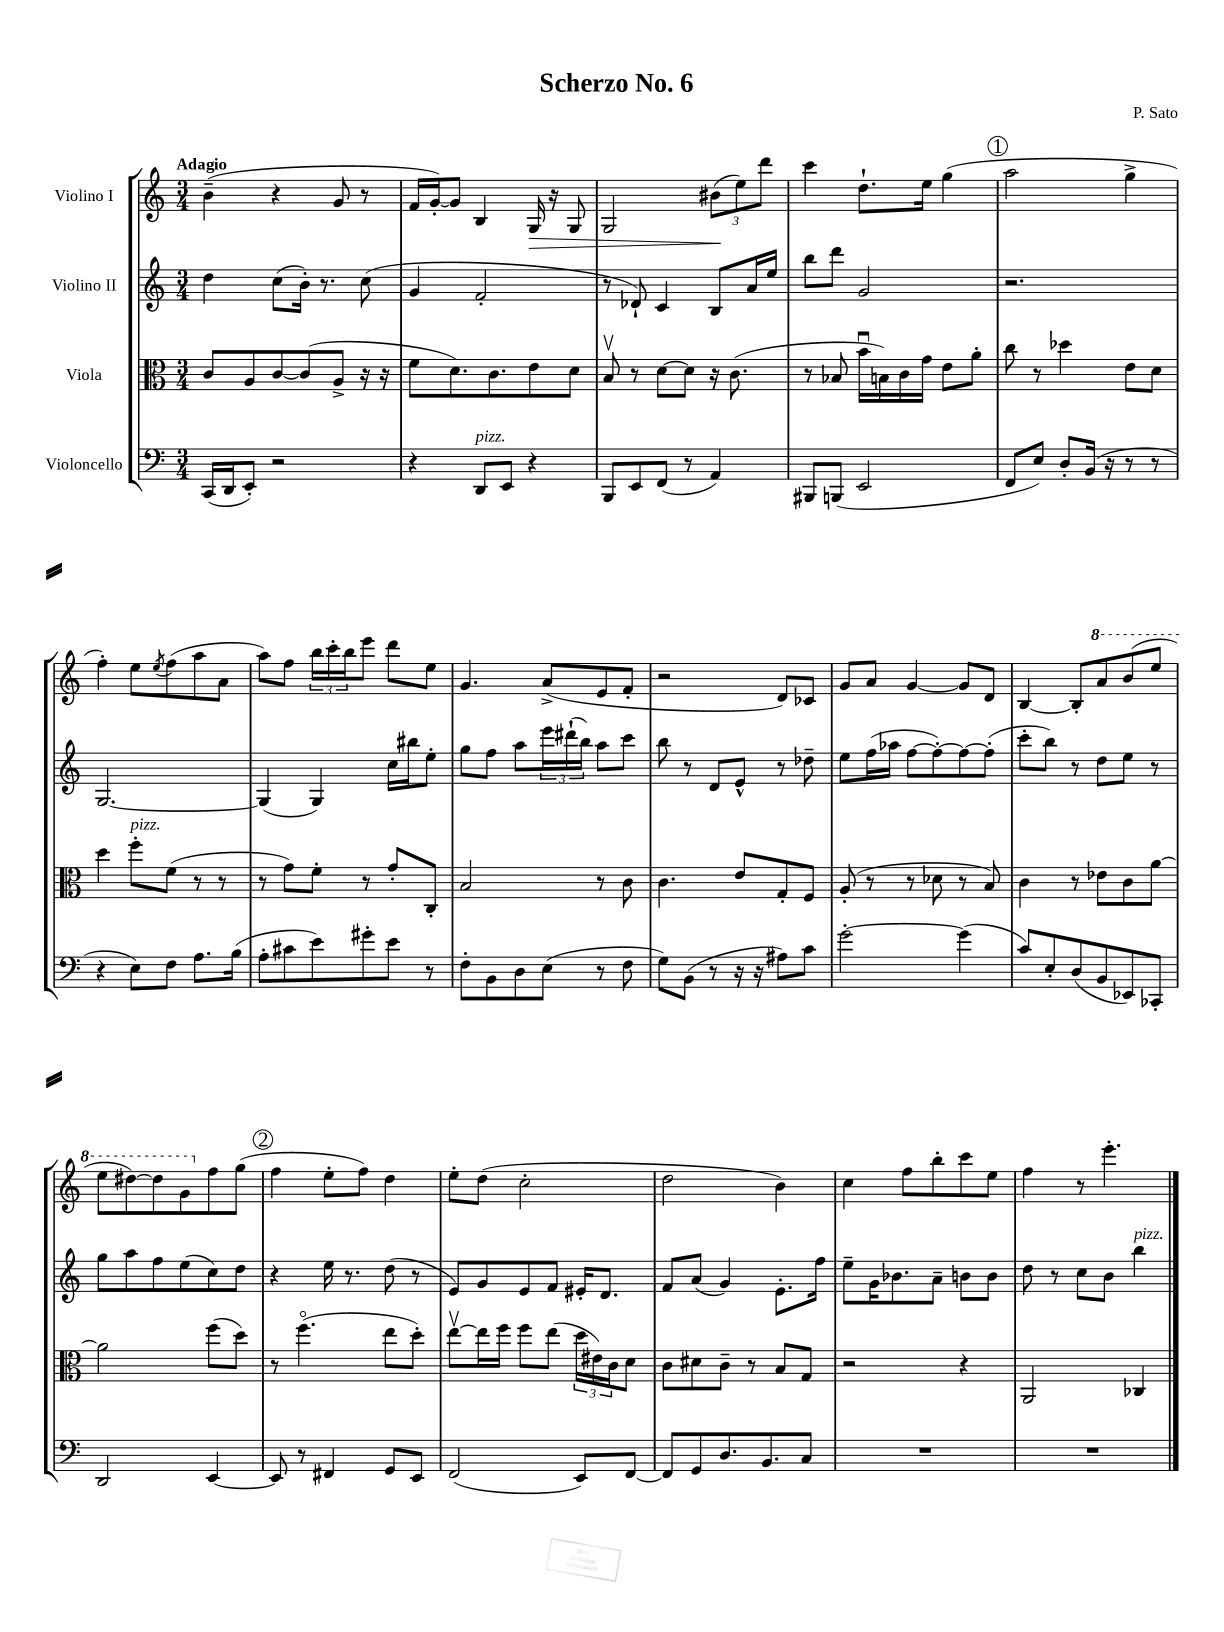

**kern	**kern	**kern	**kern	**dynam
*part4	*part3	*part2	*part1	*part1
*staff4	*staff3	*staff2	*staff1	*staff1
*I"Violoncello	*I"Viola	*I"Violino II	*I"Violino I	*
*clefF4	*clefC3	*clefG2	*clefG2	*
*k[]	*k[]	*k[]	*k[]	*
*M3/4	*M3/4	*M3/4	*M3/4	*
=1	=1	=1	=1	=1
!	!	!	!LO:TX:a:B:t=Adagio	!
(16CC/LL	8c/L	4dd\	(4b~\	.
16DD/J	.	.	.	.
8EE'/J)	8A/	.	.	.
2r	[8c/	(8cc\L	4r	.
.	(8c/]	16b'\Jk)	.	.
.	.	8.r	.	.
.	8A^/J	.	8g/	.
.	16r	(8cc\	8r	.
.	16r	.	.	.
=2	=2	=2	=2	=2
4r	8f\L	4g/	16f/LL	.
.	.	.	[16g'/J)	.
.	8.d\)	.	8g/J]	.
!LO:TX:a:i:t=pizz.	!	!	!	!
8DD/L	.	2f'/	4B/	.
.	8.c\	.	.	.
8EE/J	.	.	.	.
!	!	!	!	!LO:HP:b
4r	8e\	.	16G/	>
.	.	.	16r	.
.	8d\J	.	8G/	.
=3	=3	=3	=3	=3
8BBB/L	8Bv/	8r	2G/	.
8EE/	8r	8d-X`/)	.	.
(8FF/J	[8d\L	4c/	.	.
8r	8d\J]	.	.	.
4AA/)	16r	8B/L	(12b#X\L	.
.	(8.c\	.	.	.
.	.	.	12ee\)	]
.	.	16a/L	.	.
.	.	.	12ddd\J	.
.	.	16ee/JJ	.	.
=4	=4	=4	=4	=4
8BBB#X/L	8r	8bb\L	4ccc\	.
(8BBBn/J	8B-X/	8ddd\J	.	.
2EE/	16bu\LL	2g/	8.dd`\L	.
.	16Bn\)	.	.	.
.	16c\	.	.	.
.	16g\JJ	.	16ee\Jk	.
.	8e\L	.	(4gg\	.
.	8a'\J	.	.	.
!!LO:REH:place=s1:t=1
=5	=5	=5	=5	=5
8FF/L	8cc\	2.r	2aa\	.
8E/J)	8r	.	.	.
8D'/L	4dd-X\	.	.	.
(16BB/Jk	.	.	.	.
16r	.	.	.	.
8r	8e\L	.	4gg^\	.
8r	8d\J	.	.	.
!!LO:LB:g=z
=6	=6	=6	=6	=6
4r	4dd\	[2.G/	4ff'\)	.
!	!LO:TX:a:i:t=pizz.	!	!	!
8E\L)	8ff'\L	.	8ee\L	.
.	.	.	8qee/	.
8F\J	(8f\J	.	(8ff\	.
8.A\L	8r	.	8aa\	.
.	8r	.	8a\J	.
(16B\Jk	.	.	.	.
=7	=7	=7	=7	=7
8A'\L	8r	(4G/]	8aa\L)	.
8c#X\	8g\L)	.	8ff\J	.
8e\)	8f'\J	4G/)	24bb\LL	.
.	.	.	24ccc'\	.
.	.	.	24bb\J	.
8g#X'\	8r	.	8eee\J	.
8e\J	8g'/L	16cc\LL	8ddd\L	.
.	.	16bb#X\J	.	.
8r	8C'/J	8ee'\J	8ee\J	.
=8	=8	=8	=8	=8
8F'\L	2B/	8gg\L	4.g/	.
8BB\	.	8ff\J	.	.
8D\	.	8aa\L	.	.
(8E\J	.	24eee\L	(8a^/L	.
.	.	(24ddd#X`\	.	.
.	.	24bb\JJ)	.	.
8r	8r	8aa\L	8e/	.
8F\	8c\	8ccc\J	8f'/J	.
=9	=9	=9	=9	=9
8G\L)	4.c\	8bb\	2r	.
(8BB\J	.	8r	.	.
8r	.	8d/L	.	.
16r	8e/L	8e^^/J	.	.
16r	.	.	.	.
8A#X\L)	8G'/	8r	8d/L)	.
8c\J	8F/J	8dd-X~\	8c-X/J	.
=10	=10	=10	=10	=10
[2g'\	(8A'/	8ee\L	8g/L	.
.	8r	(16ff\L	8a/J	.
.	.	16aa-X\JJ	.	.
.	8r	[8ff\L	[4g/	.
.	8d-X\	8ff'\_)	.	.
(4g\]	8r	8ff\_	8g/L]	.
.	8B/)	(8ff'\J]	8d/J	.
=11	=11	=11	=11	=11
8c/L)	4c\	8ccc'\L	[4B/	.
8E'/	.	8bb\J)	.	.
(8D/	8r	8r	8B'/L]	.
*	*	*	*8va	*
8BB/	8e-X\L	8dd\L	8aa/	.
8EE-X/)	8c\	8ee\J	(8bb/	.
8CC-X'/J	[8a\J	8r	8eee/J	.
!!LO:LB:g=z
=12	=12	=12	=12	=12
2DD/	2a\]	8gg\L	8eee\L	.
.	.	8aa\	[8ddd#X\)	.
.	.	8ff\	8ddd#\]	.
.	.	(8ee\	8gg\	.
*	*	*	*X8va	*
[4EE/	(8ff\L	8cc\)	8ff\	.
.	8dd\J)	8dd\J	(8gg\J	.
!!LO:REH:place=s1:t=2
=13	=13	=13	=13	=13
8EE/]	8r	4r	4ff\	.
8r	(4.ff\	.	.	.
4FF#X/	.	16ee\	8ee'\L	.
.	.	8.r	.	.
.	.	.	8ff\J)	.
8GG/L	8ee\L	(8dd\	4dd\	.
8EE/J	8dd'\J)	8r	.	.
=14	=14	=14	=14	=14
(2FF/	[8eev\L	8e/L)	8ee'\L	.
.	16ee\L]	8g/	(8dd\J	.
.	16ff\JJ	.	.	.
.	8ff\L	8e/	2cc'\	.
.	(8ee\J	8f/J	.	.
8EE/L)	24dd\LL	16e#X'/KL	.	.
.	24e#X\)	.	.	.
.	.	8.d/J	.	.
.	24c\J	.	.	.
[8FF/J	8d\J	.	.	.
=15	=15	=15	=15	=15
8FF/L]	8c\L	8f/L	2dd\	.
8GG/	8d#X\	(8a/J	.	.
8.D/	8c~\J	4g/)	.	.
.	8r	.	.	.
8.BB/	.	.	.	.
.	8B/L	8.e'\L	4b\)	.
8C/J	8G/J	.	.	.
.	.	16ff\Jk	.	.
=16	=16	=16	=16	=16
2.r	2r	8ee~\L	4cc\	.
.	.	16g\K	.	.
.	.	8.b-X\	.	.
.	.	.	8ff\L	.
.	.	8a~\J	8bb'\	.
.	4r	8bn\L	8ccc\	.
.	.	8b\J	8ee\J	.
=17	=17	=17	=17	=17
2.r	2AA/	8dd\	4ff\	.
.	.	8r	.	.
.	.	8cc\L	8r	.
.	.	8b\J	4.eee'\	.
!	!	!LO:TX:a:i:t=pizz.	!	!
.	4C-X/	4bb\	.	.
==	==	==	==	==
*-	*-	*-	*-	*-
